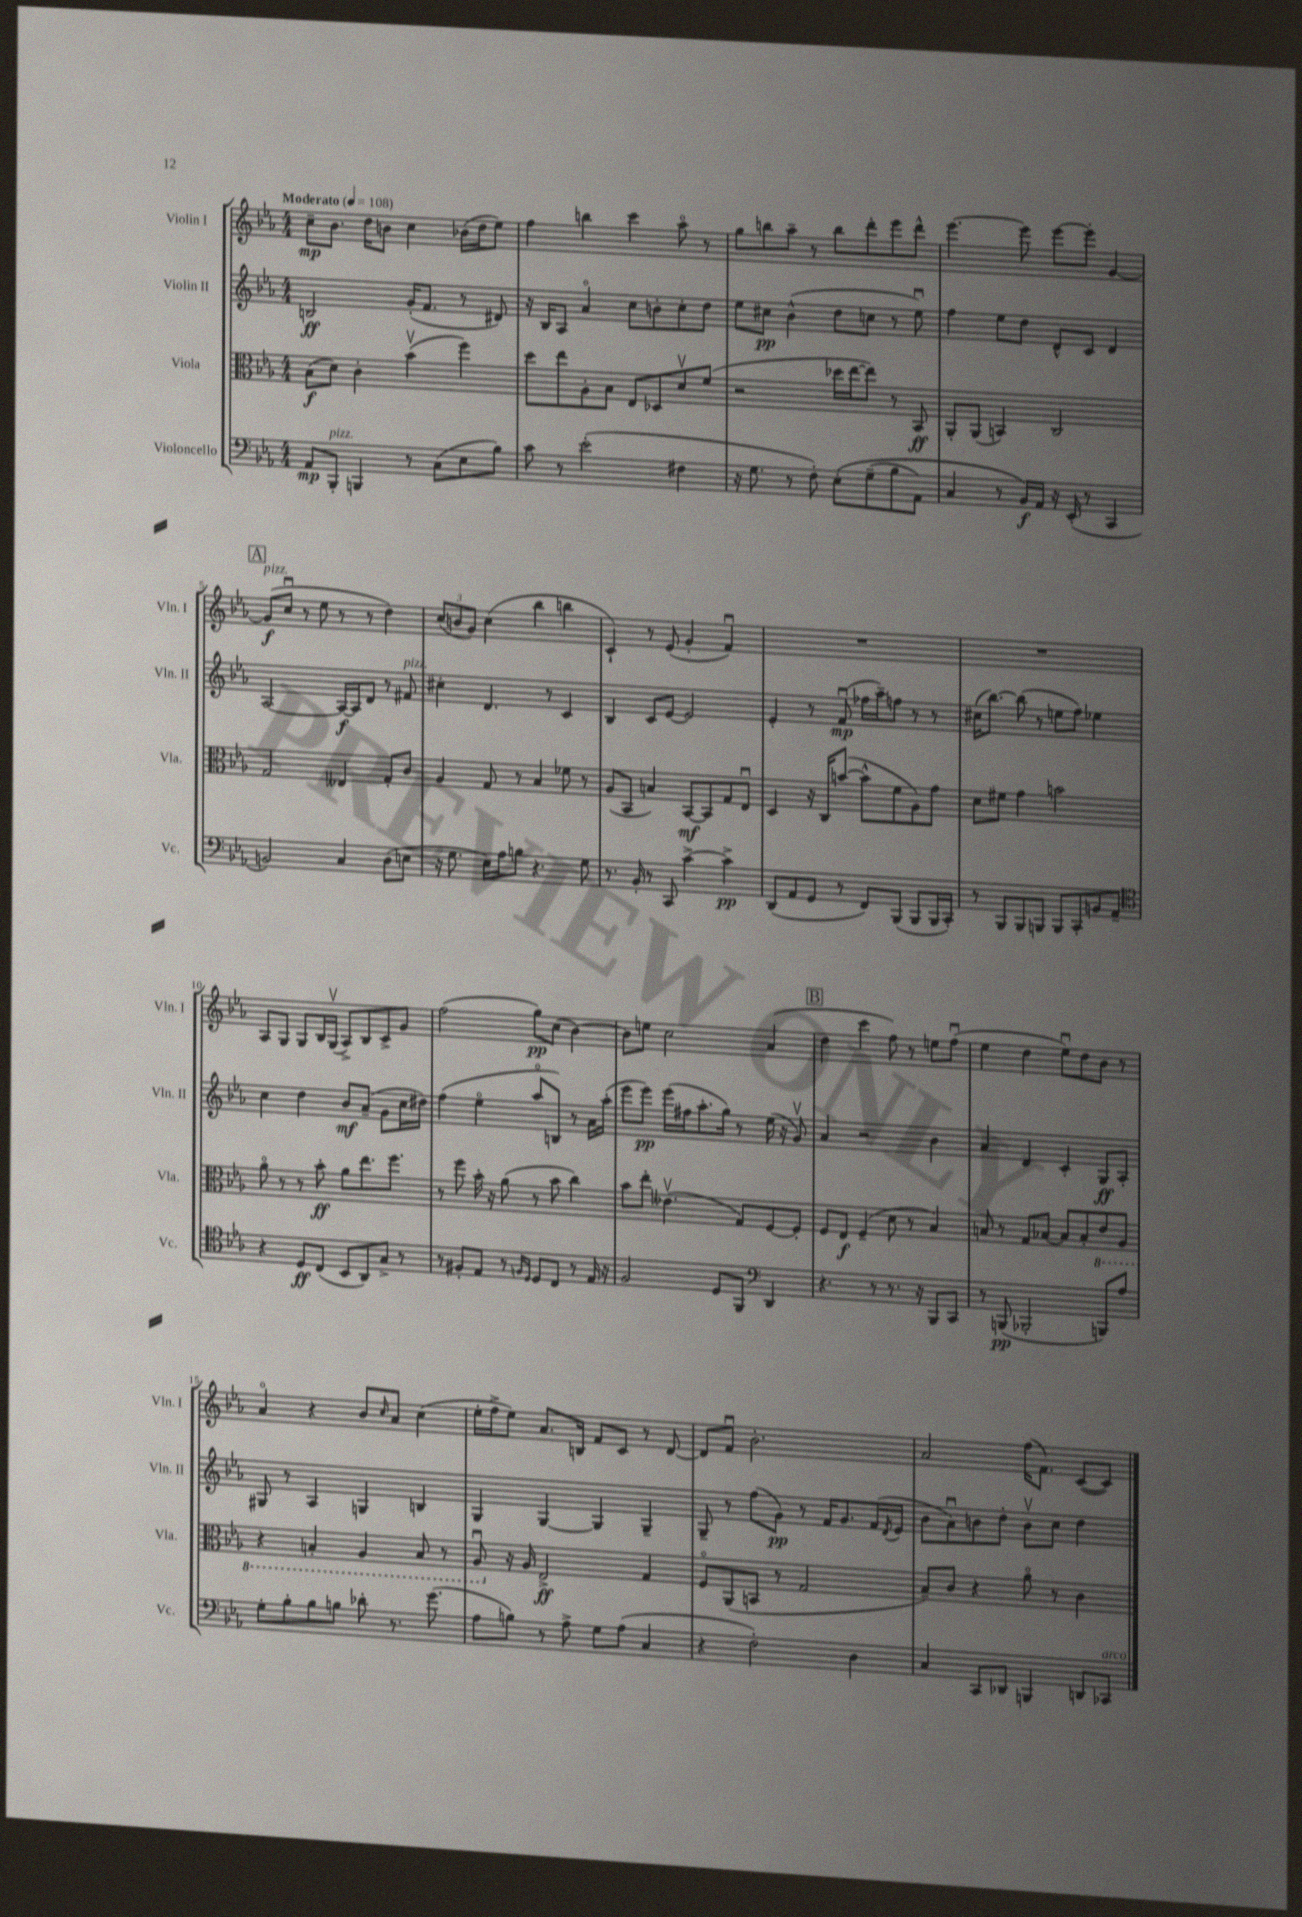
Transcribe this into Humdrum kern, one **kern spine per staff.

**kern	**kern	**kern	**kern
*staff4	*staff3	*staff2	*staff1
*clefF4	*clefC3	*clefG2	*clefG2
*k[b-e-a-]	*k[b-e-a-]	*k[b-e-a-]	*k[b-e-a-]
*M4/4	*M4/4	*M4/4	*M4/4
*MM108	*MM108	*MM108	*MM108
8AA-	(8B-	2B	8cc~
8BBB-'	8d)	.	8.b-
4BBB	4c'	.	.
.	.	.	16dd
.	.	.	8b
8r	(4b-v	(16g'	4cc
.	.	8.f	.
(8C	.	.	.
8E-	4ff)	8r	(16b-
.	.	.	16dd
8B-)	.	8d#)	8ee-)
=	=	=	=
8c	8dd	16r	4ff
.	.	16B-	.
8r	8ee-	8A-	.
(2e-'	8A-'	4a-o	4bb
.	8B-	.	.
.	8E-	8cc	4ccc
.	8D-	8b'	.
4F#	8dv	8cc'	8aa-o
.	(8f	8dd	8r
=	=	=	=
16r	2r	8ee-	8gg
8.G	.	.	.
.	.	8cc#	8bb
8r	.	(4b-^^	8aa-~
8F')	.	.	8r
&(8E-'	16dd-	8dd	8bb
.	[16ee-	.	.
(8G~	8ee-])	8cc	8ddd'
8B-	8r	8r	8eee-
8AA-)	8BB-	8ee-u)	8ddd^^
=	=	=	=
4C	8AA-'	4ff	[4.eee-
.	(8AA-	.	.
8r	4BB)	8ee-	.
16BB-&)	.	8dd	8eee-]
16AA-	.	.	.
16r	2C	8d^^	[8eee-
(16EE-'	.	.	.
8r	.	8c	8eee-']
4CC	.	4d	[4g
=	=	=	=
2BB)	2G	[2A-	(8g]
.	.	.	8ccu
.	.	.	8r
.	.	.	8ee-
4C	4E--	16A-_	8r
.	.	16A-]	.
.	.	8d	8r
(8D	8G'	8r	4dd)
8E	8c	8f#	.
=	=	=	=
16r	4A-	4cc#'	(12cc
8.G	.	.	.
.	.	.	12b
.	.	.	12g)
16E-)	8G	4.d	(4cc
16A-	.	.	.
8B	8r	.	.
4.r	4B-	.	4bb-
.	.	8r	.
.	8f-	4c	4bb
8G	8r	.	.
=	=	=	=
8.r	(8A-	4B-	4c`)
.	8BB-	.	.
16BB-'	.	.	.
8r	4B)	8c	8r
8CC	.	[8e-	(8e-
[4c^	[8BB-	2e-]	4g'
.	8BB-]	.	.
4c^]	8G	.	4fu)
.	8E-u	.	.
=	=	=	=
(8DD	4D	4e-'	1r
8AA-	.	.	.
8GG	16r	8r	.
.	16C	.	.
8r	([8b	(8fu	.
8FF)	8b^^]	16ff-	.
.	.	16aa-~)	.
(8BBB-	8f	8ff	.
8BBB-	8A-)	8r	.
16BBB-	8g	8r	.
16CC')	.	.	.
=	=	=	=
8r	8d	(16cc#	1r
.	.	[8.bb-)	.
8BBB-	8f#	.	.
8BBB-	4g	(8bb-]	.
8BBB	.	8r	.
8BBB	2b	8ee	.
8CC'	.	8ff)	.
8BB	.	4ee-	.
8AA-~	.	.	.
=	=	=	=
*clefC4	*	*	*
4r	8a-o	4cc	8A-
.	8r	.	8G
8D	8r	4dd	8G
(8C	8b-'	.	16B-
.	.	.	(16Gv
8BB-	8a-	8b-	8A-^)
8AA-)	8.ee-	(8a-~	8B-
8G^	.	8g	8c^
.	8.ff	.	.
8r	.	16cc	8g
.	.	16dd#)	.
=	=	=	=
8r	8r	(4ff	(2ff
8F#'	8ff	.	.
8E-	16b-'	4ee-o	.
.	16r	.	.
8r	(8a-	.	.
16qqF	.	.	.
16qqD	.	.	.
8D	8r	8aa-o	8gg)
8C	8b-	8B)	(8cc
8r	4cc)	8r	[4b-)
16E-	.	16a-	.
16r	.	(16aa-'	.
=	=	=	=
2F	8b-	8eee-	8b-]
.	8ee-'	8eee-)	8ee
.	(4.e--v	(16eee-	2cc
.	.	16ff#	.
.	.	8.aa-'	.
8D	.	.	.
.	.	16gg)	.
8FF	8G)	8r	.
*clefF4	*	*	*
4DD	[8F	(16ee-	(4a-
.	.	16r	.
.	8F']	8gv)	.
=	=	=	=
4.r	8F	4a-	4dd
.	8E-	.	.
.	(4F~	2r	4ccc
8r	.	.	.
8.r	8d	.	8ff)
.	8r	.	8r
16r	.	.	.
8BBB-	4B-)	4b-	8ee
8CC	.	.	(8ffu
=	=	=	=
8r	8B	4a-	4ee-
(8BBB	8r	.	.
2BBB-'	8G	4d	4dd
.	[8B-	.	.
.	8B-]	4c'	8ee-u)
.	8B-'	.	8dd
8BBB)	8E-	8G	8b-
8A-	8AA-	8A-'	8r
=	=	=	=
8G'	4r	8G#	4a-o
8B-'	.	8r	.
8B-	4BB'	4A-	4r
8B	.	.	.
8d-'	4AA-	4G	8b-
.	.	.	16qqcc
8.r	.	.	8a-
.	8BB	4B	(4cc
(8.g	.	.	.
.	8r	.	.
=	=	=	=
8A-	8AA-u	4G	16ee-'
.	.	.	16ff^
8B)	16r	.	8ee-)
.	16A-	.	.
8r	2E-^	[4G	8.a-
8A-^	.	.	.
.	.	.	16B
8G	.	4G]	8f
(8A-	.	.	8c
4C	4G	4G~	8r
.	.	.	[8d
=	=	=	=
4r	8Fo	8G~	8d]
.	(8AA-	8r	8fu
2F')	8BB	(8ff	2.b-'
.	8r	8g)	.
.	2G	8r	.
.	.	16f	.
.	.	8.g	.
4D	.	.	.
.	.	(16f	.
.	.	8qd	.
.	.	16e-	.
=	=	=	=
4C	8B-~)	8b-	2a-
.	8c	8a-u)	.
8CC	4r	8b	.
8DD-	.	8dd'	.
4BBB	8a-o	8bv	(16ff
.	.	.	8.f)
.	8r	8cc	.
8DD	4c	4dd	([8c
8CC-	.	.	8c])
==	==	==	==
*-	*-	*-	*-
